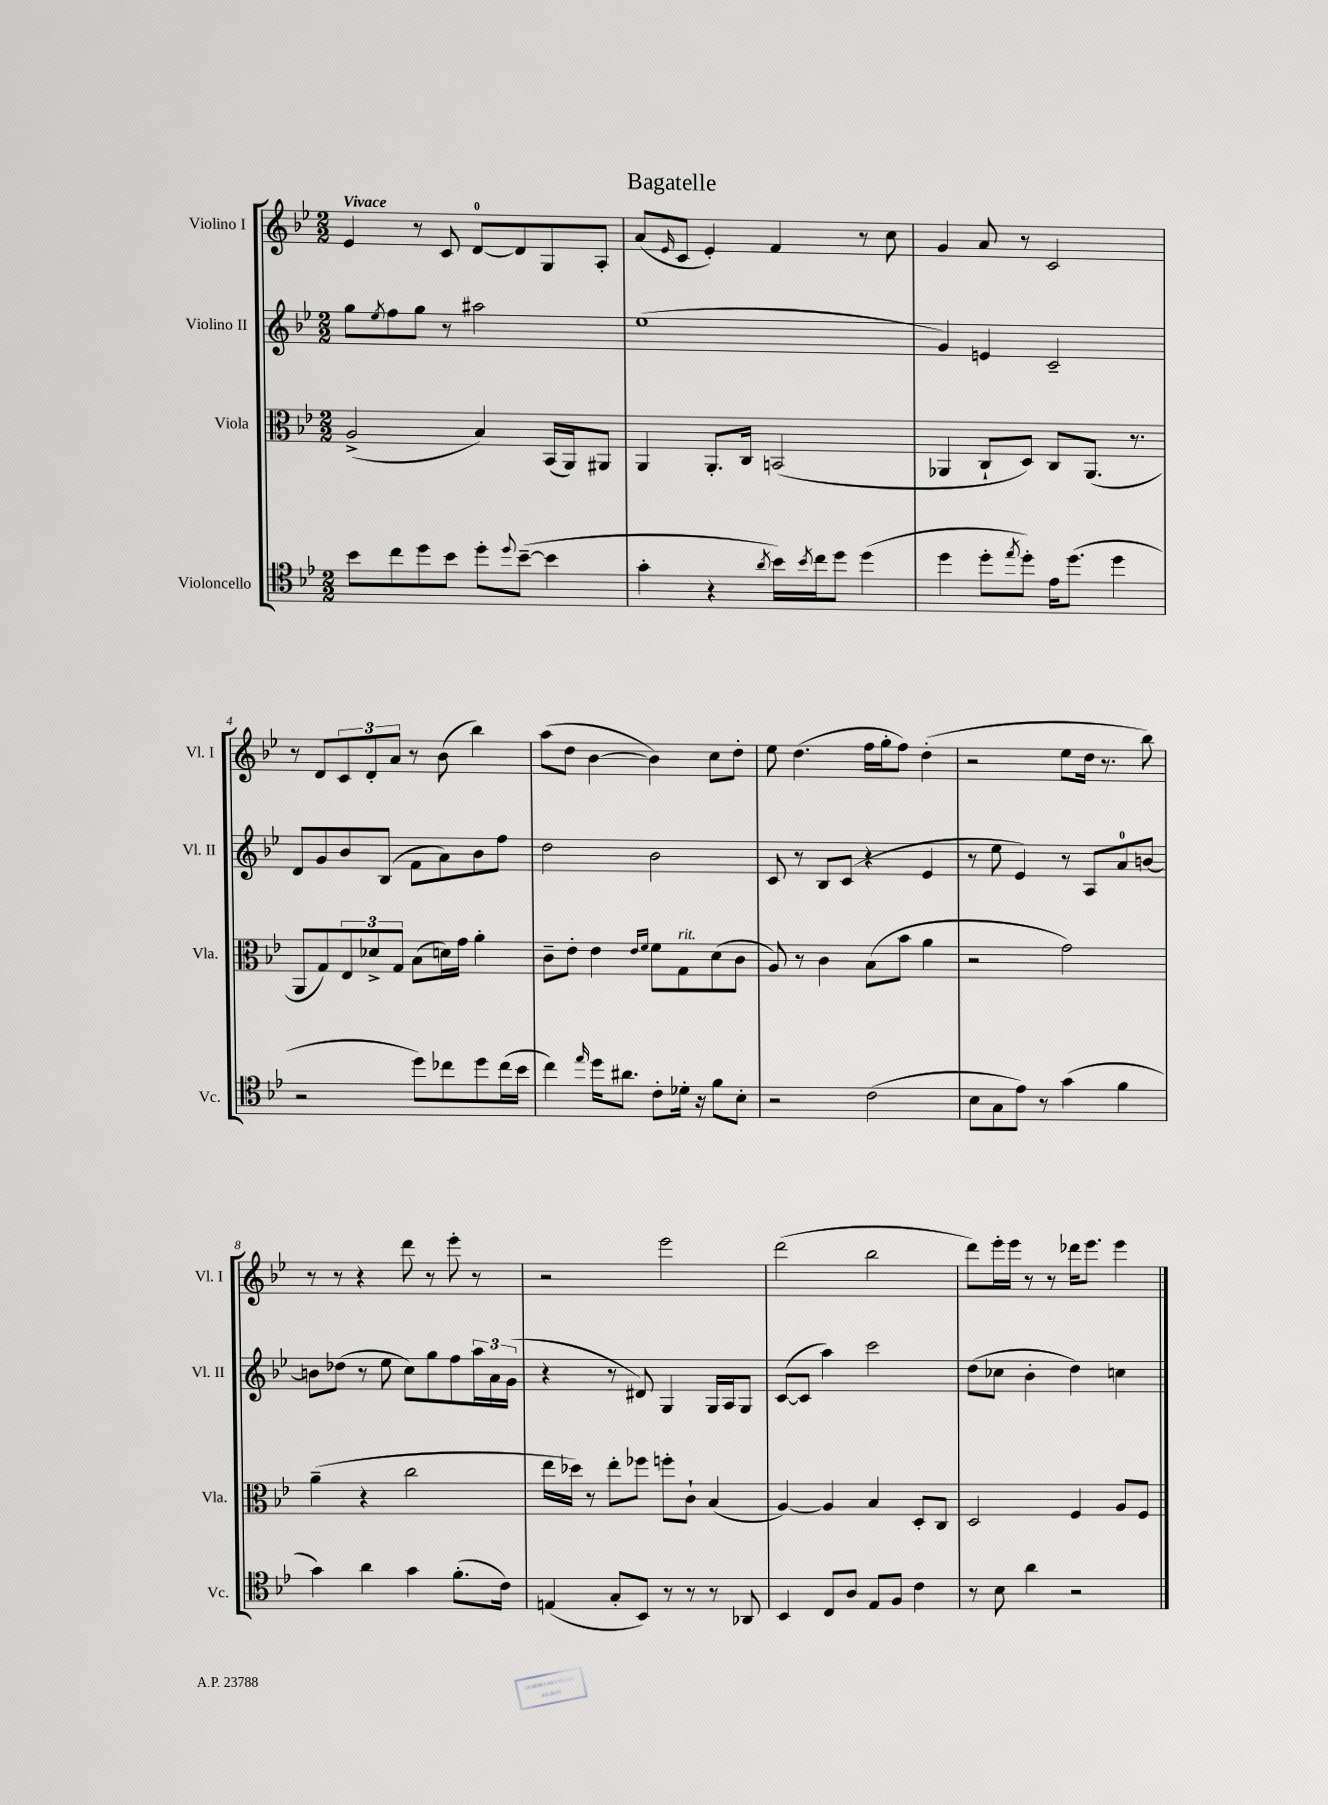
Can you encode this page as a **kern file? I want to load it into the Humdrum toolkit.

**kern	**kern	**kern	**kern
*part4	*part3	*part2	*part1
*staff4	*staff3	*staff2	*staff1
*I"Violoncello	*I"Viola	*I"Violino II	*I"Violino I
*I'Vc.	*I'Vla.	*I'Vl. II	*I'Vl. I
*clefC4	*clefC3	*clefG2	*clefG2
*k[b-e-]	*k[b-e-]	*k[b-e-]	*k[b-e-]
*M2/2	*M2/2	*M2/2	*M2/2
=1	=1	=1	=1
!	!	!	!LO:TX:a:B:t=Vivace
8b-\L	(2A^/	8gg\L	4e-/
.	.	8qee-/	.
8cc\	.	8ff\	.
8dd\	.	8gg\J	8r
8b-\J	.	8r	8c/
8dd'\L	4B-/)	2aa#X\	[8d/L
8qqdd/	.	.	.
([8b-~\J	.	.	8d/]
4b-\]	(16BB-/LL	.	8G/
.	16AA/J)	.	.
.	8AA#X/J	.	8A'/J
=2	=2	=2	=2
4g'\	4AA/	(1ee-	(8a/L
.	.	.	16qqe-/
.	.	.	8c/J
4r	8.AA'/L	.	4e-'/)
.	16C/Jk	.	.
8qa/	.	.	.
16b-\LL)	(2BBn/	.	4f/
8qb-/	.	.	.
16cc\J	.	.	.
8dd\J	.	.	.
(4dd\	.	.	8r
.	.	.	8cc\
=3	=3	=3	=3
4dd\	4AA-X/	4g/)	4g/
8dd'\L	8C`/L	4en/	8a/
8qee-/	.	.	.
8dd'\J)	8D/J)	.	8r
16e-\KL	8C/L	2c~/	2c/
(8.dd\J	.	.	.
.	(8.AA-/J	.	.
4dd\	.	.	.
.	8.r	.	.
!!LO:LB:g=z
=4	=4	=4	=4
2r	8AA/L	8d/L	8r
.	8G/)	8g/	8d/L
.	12E-/	8b-/	12c/
.	12d-X^/	.	12d'/
.	.	(8B-/J	.
.	12G/J	.	12a/J
8dd\L)	(8B-\L	8f\L	8r
8cc-X\	16dn\L)	8a\)	(8b-\
.	16g\JJ	.	.
8dd\	4a'\	8b-\	4bb-\)
(16cc-\L	.	8ff\J	.
16b-\JJ	.	.	.
=5	=5	=5	=5
4cc\)	8c~\L	2dd\	(8aa\L
.	8e-'\J	.	8dd\J
16qqee-/	.	.	.
16dd\KL	4e-\	.	[4b-\
8.a#X\J	.	.	.
.	16qqe-/LL	.	.
.	16qqf/JJ	.	.
8c'\L	8f\L	2b-\	4b-\])
!	!LO:TX:a:i:t=rit.	!	!
16d-X'\Jk	8G\	.	.
16r	.	.	.
8f\L	(8d\	.	8cc\L
8B-'\J	8c\J	.	8dd'\J
=6	=6	=6	=6
2r	8A/)	8c/	8ee-\
.	8r	8r	(4.dd\
.	4c\	8B-/L	.
.	.	(8c/J	.
(2c\	(8B-\L	4r	16ff\LL
.	.	.	16gg'\J
.	8b-\J	.	8ff\J)
.	4a\	4e-/	(4dd'\
=7	=7	=7	=7
8B-\L	2r	8r	2r
8G\	.	8ee-\	.
8e-\J)	.	4e-/)	.
8r	.	.	.
(4g\	2g\)	8r	8ee-\L
.	.	8A/L	16dd\Jk
.	.	.	8.r
4f\	.	8a/	.
.	.	[8bn/J	8bb-\)
!!LO:LB:g=z
=8	=8	=8	=8
4g\)	(4a~\	8bn\L]	8r
.	.	(8dd-X\J	8r
4a\	4r	8r	4r
.	.	8ee-\	.
4g\	2cc\	8cc\L)	8ddd\
.	.	8gg\	8r
(8.f'\L	.	8ff\	8eee-'\
.	.	24aa\L	8r
.	.	24a\	.
16c\Jk)	.	.	.
.	.	(24g\JJ	.
=9	=9	=9	=9
(4En/	16ee-\LL	4r	2r
.	16dd-X\JJ)	.	.
.	8r	.	.
8G'/L	8ee-'\L	8r	.
8BB-/J)	8ff-X\J	8d#X/)	.
8r	8ffn'\L	4G/	2eee-\
8r	8c`\J	.	.
8r	(4B-/	16G/LL	.
.	.	16A/J	.
8AA-X/	.	8G/J	.
=10	=10	=10	=10
4BB-/	[4A/)	([8c/L	(2ddd\
.	.	8c/J]	.
8C/L	4A/]	4aa\)	.
8A/J	.	.	.
8E-/L	4B-/	2ccc\	2bb-\
8F/J	.	.	.
4c\	8D'/L	.	.
.	8C/J	.	.
=11	=11	=11	=11
8r	2D/	(8dd\L	8ddd\L)
8B-\	.	8cc-X\J	16eee-'\L
.	.	.	16eee-\JJ
4a\	.	4b-'\	8r
.	.	.	8r
2r	4F/	4dd\)	16ddd-X\KL
.	.	.	8.eee-\J
.	8A/L	4ccn\	4eee-\
.	8F/J	.	.
==	==	==	==
*-	*-	*-	*-
